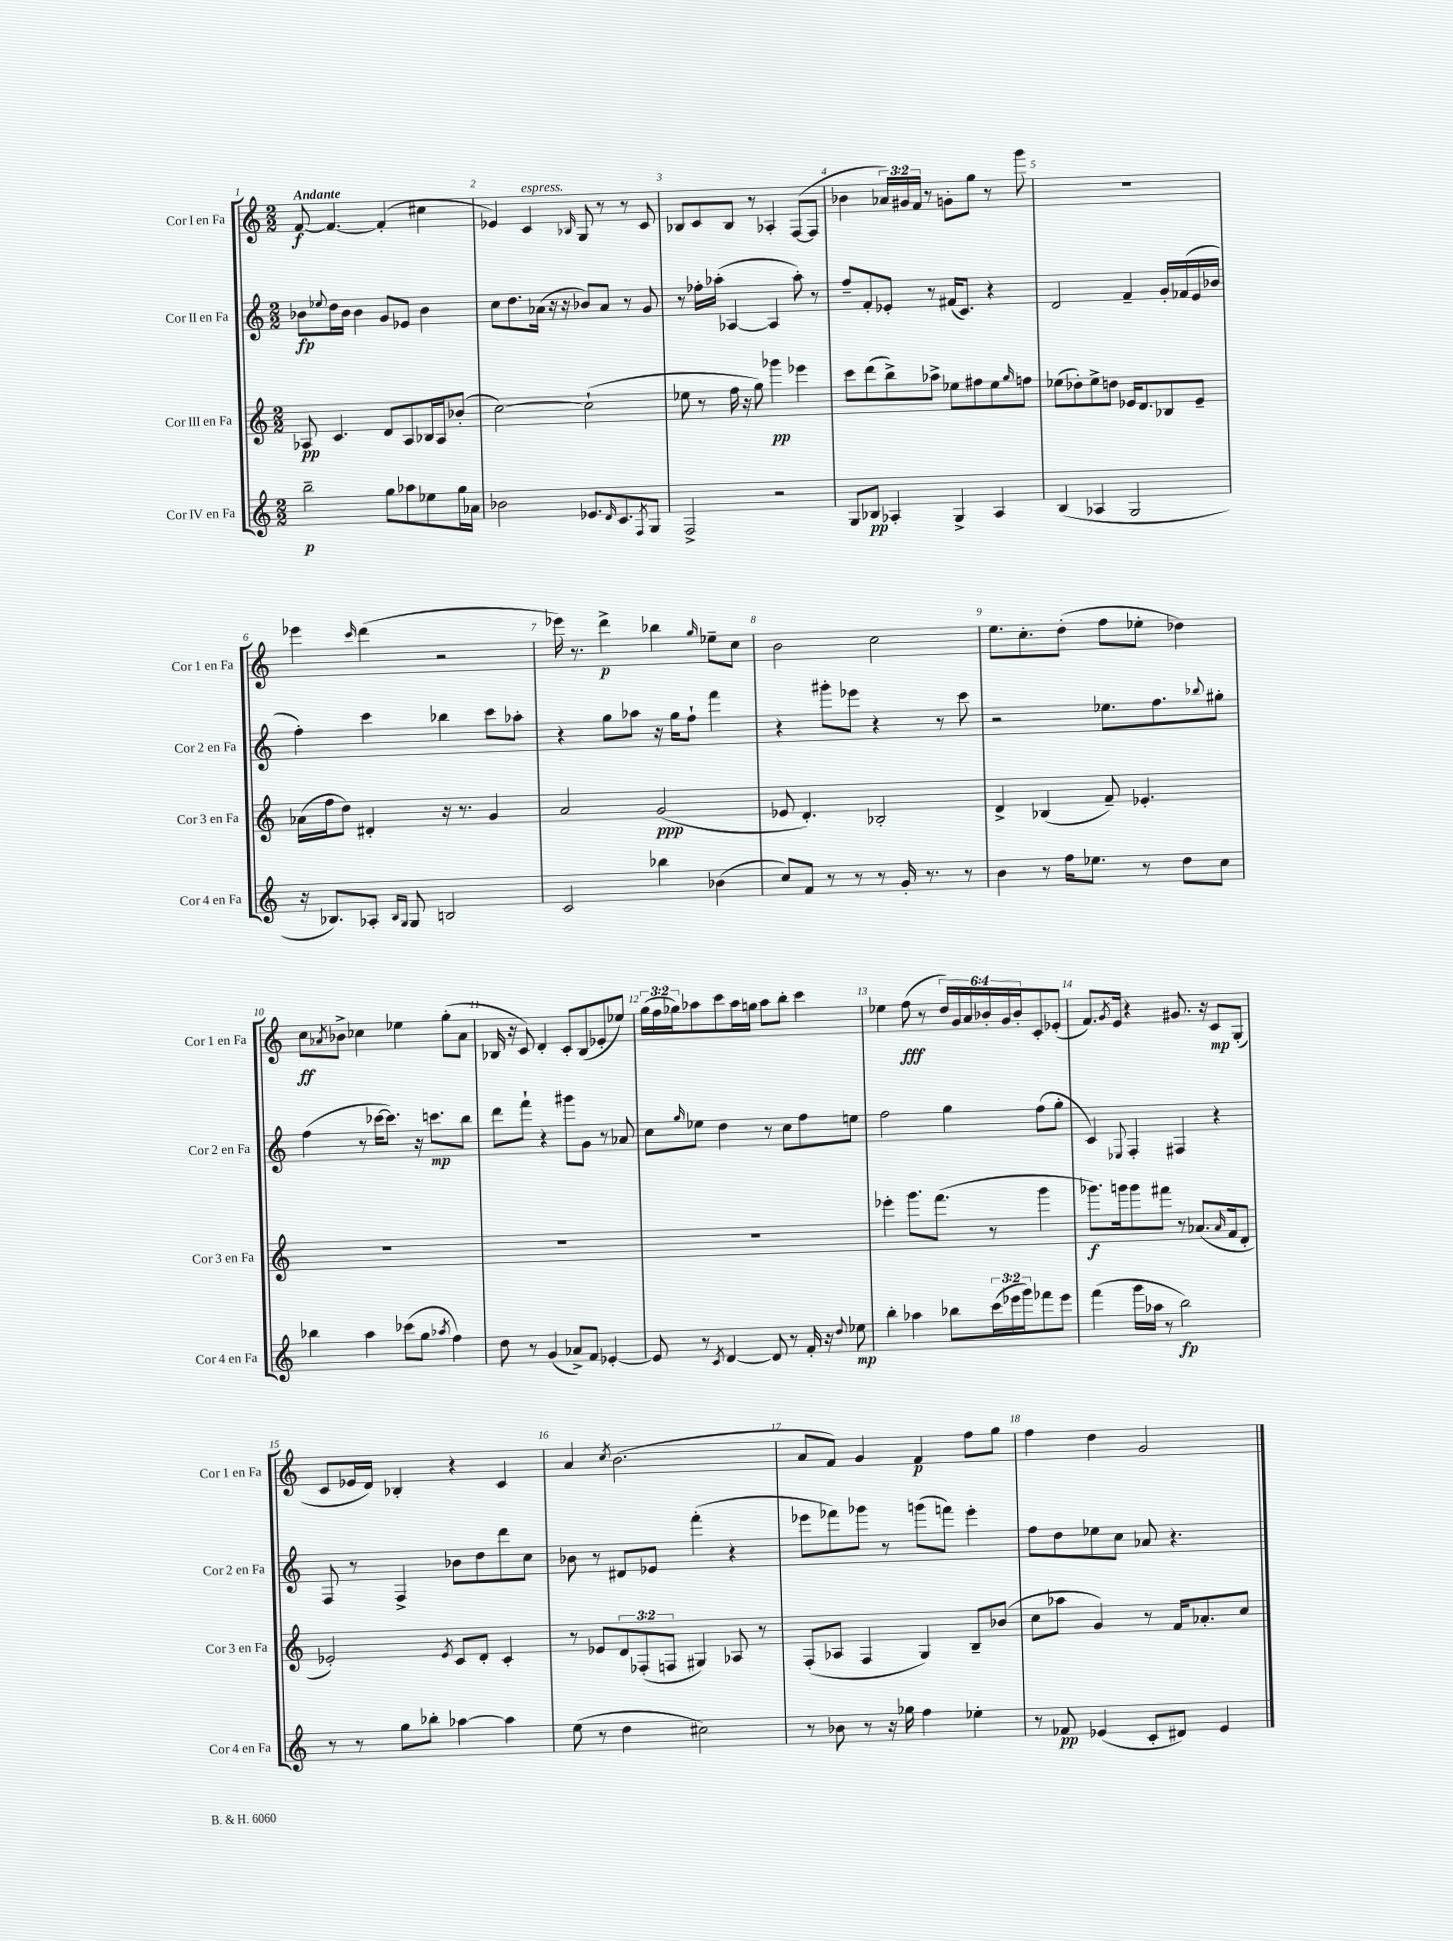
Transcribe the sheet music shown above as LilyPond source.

<<
\new StaffGroup <<
\new Staff = "s0" \with { instrumentName = "Cor I en Fa" shortInstrumentName = "Cor 1 en Fa" } {
    \clef treble \key c \major \numericTimeSignature \time 2/2 \override Staff.TupletNumber.text = #tuplet-number::calc-fraction-text \tempo "Andante"
    f'8~\f f'4.~ f'4-.( cis''4 |
    ees'4) c'4^\markup { \italic "espress." } \grace { bes16 } g8 r8 r8 c'8 |
    bes8 c'8 bes8 r8 aes4-. f8~( f8 |
    bes'4 \tuplet 3/2 { aes'16) gis'16 f'16 } r8 g'8-. g''8 r8 g'''8 |
    R1 |
    ees'''4 \grace { c'''16 } d'''4( r2 |
    ees'''16) r8. d'''4->\p bes''4 \grace { g''16 } ees''8-- c''8 |
    b'2 c''2 |
    e''8. c''8.-. d''8-.( f''8 ees''8-. des''4) |
    c''8\ff \acciaccatura { aes'8 } bes'8-> ces''4 ees''4 g''8-.( aes'8 |
    bes16 r16 c'8) d'4-. c'8-. bes8( ees'8-. ees''8) |
    \tuplet 3/2 { g''16( f''16 ges''16) } aes''8 c'''8 aes''16 g''16 aes''8 b''8-. c'''4 |
    ees''4 f''8\fff( r8 \tuplet 6/4 { d''16) g'16 a'16 bes'16-. g'16 bes'16-. } c'8-. ees'8-.( |
    f'8.) \acciaccatura { g'8 } e'16 r4 gis'8. r16 c'8\mp g8-.( |
    c'8 ees'16 d'16) bes4-. r4 c'4 |
    a'4 \acciaccatura { c''8 } b'2.( |
    a'8 f'8) g'4 f'4\p f''8 g''8 |
    f''4 d''4 g'2 \bar "|." |
}
\new Staff = "s1" \with { instrumentName = "Cor II en Fa" shortInstrumentName = "Cor 2 en Fa" } {
    \clef treble \key c \major \numericTimeSignature \time 2/2
    bes'8\fp \appoggiatura { ees''8 } d''16 bes'16 bes'4 g'8 ees'8 bes'4 |
    c''8 d''8. aes'16( r16 r16 bes'8) aes'8 r8 g'8 |
    r8 fes''16-. aes''16-.( aes4~ aes4 aes''8-.) r8 |
    f''8-- f'8-. ees'8-. r8 fis'16( c'8.) r4 |
    d'2 f'4-- g'16-. fes'16( e'16 bes'16 |
    f''4-.) c'''4 bes''4 c'''8 aes''8-. |
    r4 g''8 aes''8 r16 g''16 f''8-! f'''4 |
    r4 gis'''8-. ees'''8 r4 r8 c'''8 |
    r2 ees''8. f''8. \appoggiatura { bes''8 } gis''8-. |
    f''4( r8 ces'''16~ ces'''8.) r16 c'''8.\mp b''8 |
    d'''8 f'''8-! r4 gis'''8 g'8 r8 aes'8 |
    c''8 \grace { g''16 } ees''8 d''4 r8 c''8 f''8 e''8 |
    f''2 g''4 f''8( g''8-. |
    c'4) \appoggiatura { ees8 } f4-. fis4 r4 |
    f8 r8 f4-> bes'8 d''8 d'''8 c''8 |
    bes'8 r8 dis'8 ees'8 f'''4-.( r4 |
    ees'''8 fes'''8) ges'''8 r8 g'''8( f'''8) ees'''4-. |
    f''8 d''8 ees''8 c''8 aes'8 r4. \bar "|." |
}
\new Staff = "s2" \with { instrumentName = "Cor III en Fa" shortInstrumentName = "Cor 3 en Fa" } {
    \clef treble \key c \major \numericTimeSignature \time 2/2 \override Staff.TupletNumber.text = #tuplet-number::calc-fraction-text
    aes8\pp c'4. d'8 aes8 bes16 aes16 bes'8-.( |
    c''2~) c''2-!( |
    ees''8 r8 f''16 r16 g''8) ges'''4\pp ees'''4 |
    c'''8 d'''8( b''8->) aes''8-> ees''8 fis''8 ees''8 \grace { g''16 } f''8 |
    ees''8( des''8-.) ees''8-> d''8 ees'16 d'8. bes8 ees'8-- |
    aes'16( f''16 d''8) dis'4-. r16 r8. g'4 |
    a'2 g'2\ppp( |
    ees'8 d'4.-.) bes2-. |
    d'4-> bes4( f'8--) ees'4.-. |
    R1 |
    R1 |
    R1 |
    ees'''4-. g'''8. f'''8.( r8 g'''4 |
    ges'''8.\f) g'''16 g'''8 fis'''8 r8 aes'8.( \grace { aes'16 } f'16 d'8-. |
    ees'2-.) \acciaccatura { ees'8 } c'8 d'8-. c'4-. |
    r8 ees'8 \tuplet 3/2 { d'8 fes8-.( f8 } gis4) aes8 r8 |
    f8-.( aes8 f4 g4) b8-- bes'8( |
    c''8 aes''8 g'4) r8 f'16 aes'8.-. c''8 \bar "|." |
}
\new Staff = "s3" \with { instrumentName = "Cor IV en Fa" shortInstrumentName = "Cor 4 en Fa" } {
    \clef treble \key c \major \numericTimeSignature \time 2/2 \override Staff.TupletNumber.text = #tuplet-number::calc-fraction-text
    b''2--\p g''8 aes''8 ees''8 g''16 aes'16 |
    bes'2 ees'8. \grace { d'16 } c'8. \acciaccatura { f8 } g8 |
    f2-> r2 |
    g8 bes8\pp aes4-. g4-> aes4 |
    b4( aes4 g2 |
    r16 bes8.) aes8-. \grace { bes16 g16 } g8 b2 |
    c'2 bes''4 bes'4( |
    c''8) f'8 r8 r8 r8 g'16-. r8. r8 |
    b'4 r8 f''16 ees''8. r8 d''8 c''8 |
    bes''4 a''4 ces'''8( g''8 \acciaccatura { aes''8 } f''4) |
    d''8 r8 g'4( aes'8->) f'8 ees'4~-. |
    ees'8 r8 \acciaccatura { c'8 } d'4~ d'8 r8 f'16-. r16 \appoggiatura { d''8 } ees''8\mp |
    b''4-. aes''4 bes''8 \tuplet 3/2 { c'''16( ees'''16 g'''16) } fes'''8 ees'''8 |
    f'''4( g'''16 aes''16 r8 b''2\fp) |
    r8 r8 g''8 bes''8-. aes''4~ aes''4 |
    e''8( r8 d''4 cis''2) |
    r8 bes'8 r8 r16 ges''16 f''4 ees''4-. |
    r8 fes'8\pp ees'4( c'8-. dis'8) ees'4 \bar "|." |
}
>>
>>
\layout { \context { \Score \override BarNumber.break-visibility = ##(#f #t #t) barNumberVisibility = #all-bar-numbers-visible } }
